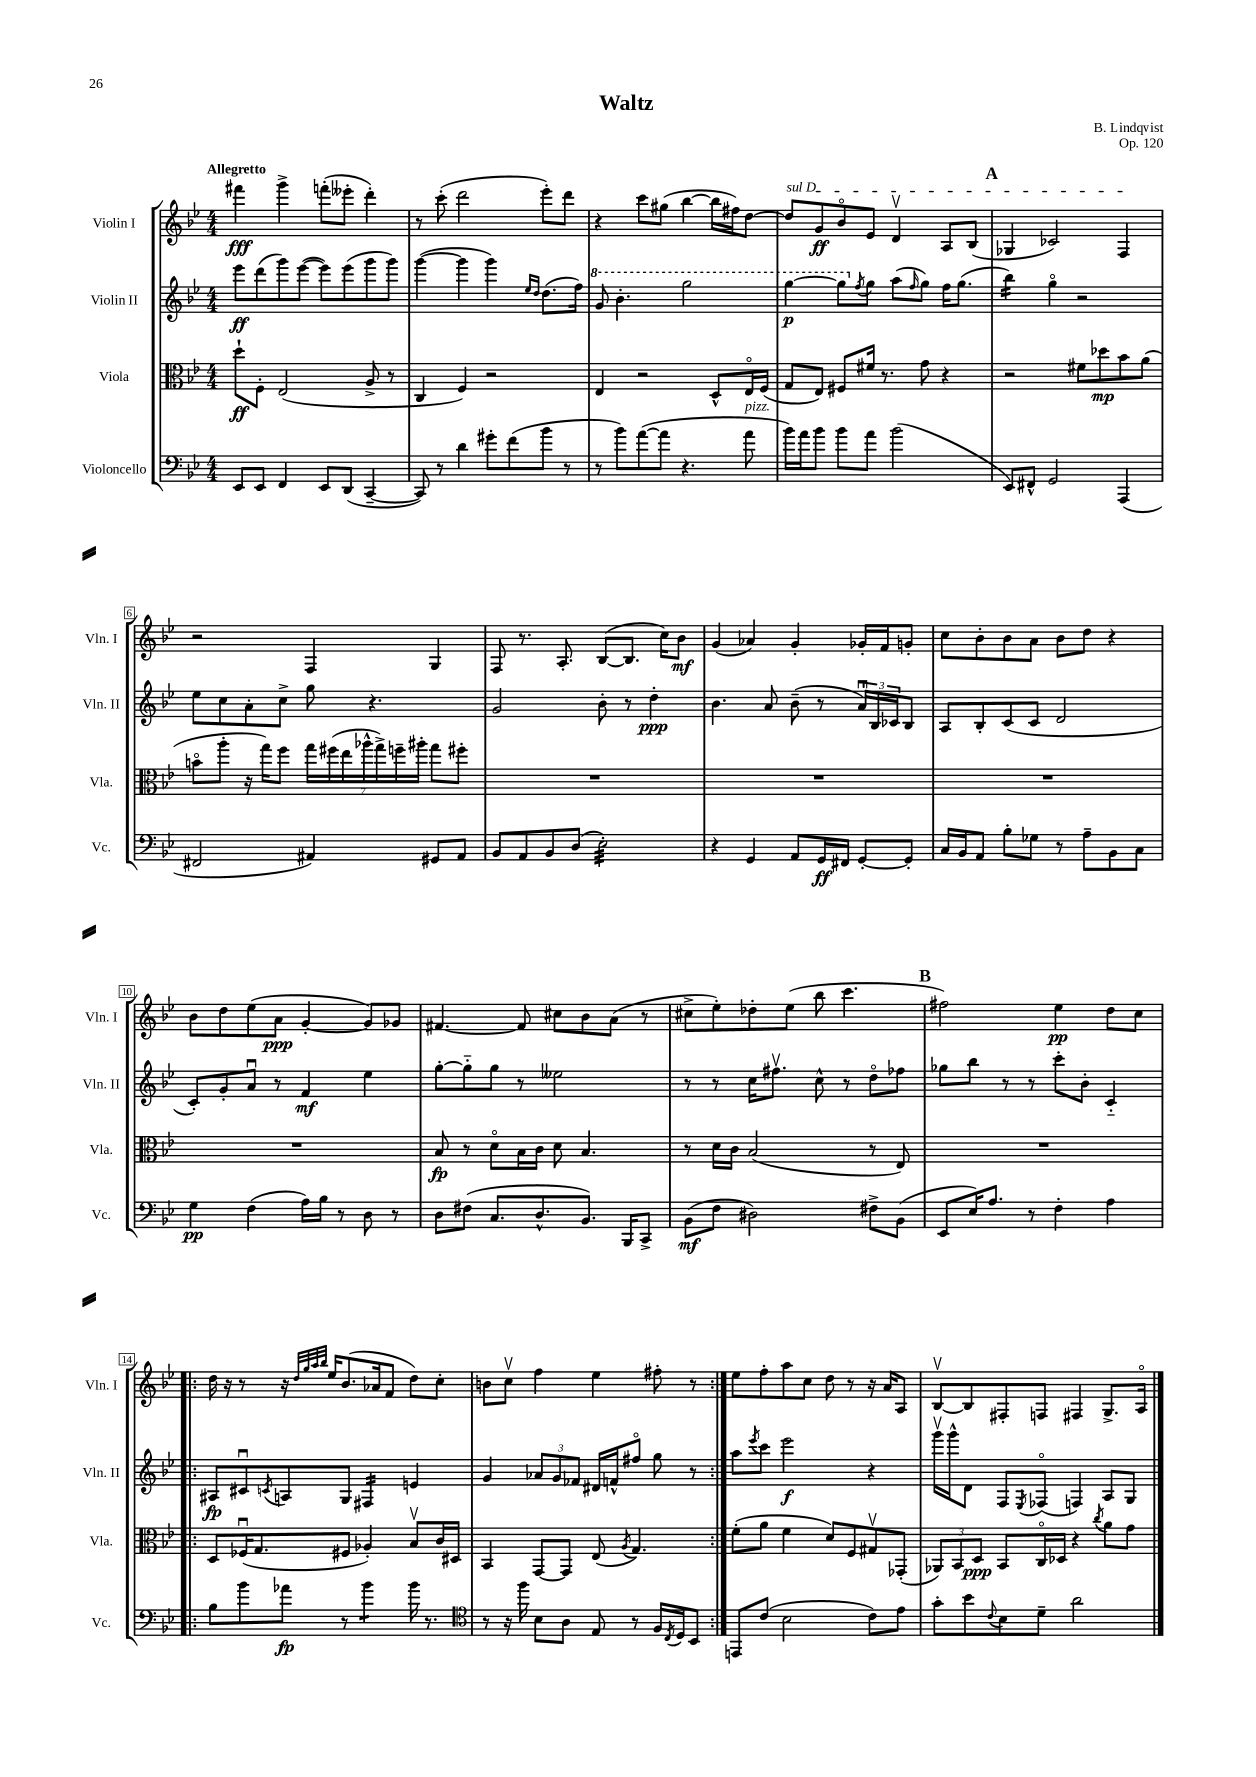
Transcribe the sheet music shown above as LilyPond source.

\header { title = "Waltz" composer = "B. Lindqvist" opus = "Op. 120" }
<<
\new StaffGroup <<
\new Staff = "s0" \with { instrumentName = "Violin I" shortInstrumentName = "Vln. I" } {
    \clef treble \key bes \major \numericTimeSignature \time 4/4 \tempo "Allegretto"
    fis'''4\fff g'''4-> f'''8-.( eeses'''8-. d'''4-.) |
    r8 c'''8-.( d'''2 ees'''8-.) d'''8 |
    r4 c'''8 gis''8( bes''4~ bes''16 fis''16) d''8~ |
    \once \override TextSpanner.bound-details.left.text = \markup { \italic "sul D" } d''8\startTextSpan g'8\ff bes'8\flageolet ees'8 d'4\upbow a8 bes8( |
    \mark \markup { \bold "A" } ges4 ces'2) f4\stopTextSpan |
    r2 f4 g4 |
    f8 r8. a8.-. bes8~( bes8. c''16) bes'8\mf |
    g'4( aes'4) g'4-. ges'16-. f'16 g'8-. |
    c''8 bes'8-. bes'8 a'8 bes'8 d''8 r4 |
    bes'8 d''8 ees''8( a'8\ppp g'4~-. g'8) ges'8 |
    fis'4.~ fis'8 cis''8 bes'8 a'8( r8 |
    cis''8-> ees''8-.) des''8-. ees''8( bes''8 c'''4. |
    \mark \markup { \bold "B" } fis''2) ees''4\pp d''8 c''8 |
    \repeat volta 2 { d''16 r16 r8 r16 \grace { d''32 g''32 a''32 bes''32 } ees''16 bes'8.( aes'16 f'8 d''8) c''8-. |
    b'8 c''8\upbow f''4 ees''4 fis''8-. r8 | }
    ees''8 f''8-. a''8 c''8 d''8 r8 r16 a'16 a8 |
    bes8~\upbow bes8 fis8-. f8 fis4 g8.-> a16\flageolet \bar "|." |
}
\new Staff = "s1" \with { instrumentName = "Violin II" shortInstrumentName = "Vln. II" } {
    \clef treble \key bes \major \numericTimeSignature \time 4/4
    ees'''8\ff d'''8( g'''8) ees'''8~( ees'''8) ees'''8( g'''8 g'''8) |
    g'''4~( g'''4 g'''4) \grace { ees''16 d''16 } d''8.( f''16) |
    \ottava #1 g''8 bes''4.-. g'''2 |
    g'''4~\p g'''8 \ottava #0 \acciaccatura { f''8 } g''8 a''8( \grace { f''16 } g''8) f''16 g''8.( |
    \mark \markup { \bold "A" } bes''4:16) g''4\flageolet r2 |
    ees''8 c''8 a'8-. c''8-> g''8 r4. |
    g'2 bes'8-. r8 d''4-.\ppp |
    bes'4. a'8 bes'8--( r8 \tuplet 3/2 { a'16\downbow) bes16 ces'16 } bes8 |
    a8 bes8-. c'8( c'8 d'2 |
    c'8-.) g'8-. a'8\downbow r8 f'4\mf ees''4 |
    g''8~-. g''8-_ g''8 r8 eeses''2 |
    r8 r8 c''16 fis''8.\upbow c''8-^ r8 d''8\flageolet fes''8 |
    \mark \markup { \bold "B" } ges''8 bes''8 r8 r8 c'''8-. bes'8-. c'4-_ |
    \repeat volta 2 { ais8\fp cis'8\downbow \acciaccatura { c'8 } a8 g8 fis4:16 e'4 |
    g'4 \tuplet 3/2 { aes'8 g'8 fes'8 } dis'16 f'16-^ fis''8\flageolet g''8 r8 | }
    a''8 \acciaccatura { ees'''8 } c'''8 ees'''2\f r4 |
    g'''16\upbow g'''16-^ d'8 f8 \acciaccatura { ees8 } fes8\flageolet( f4) a8 g8 \bar "|." |
}
\new Staff = "s2" \with { instrumentName = "Viola" shortInstrumentName = "Vla." } {
    \clef alto \key bes \major \numericTimeSignature \time 4/4
    d''8-!\ff f8-. ees2( a8-> r8 |
    c4 f4) r2 |
    ees4 r2 d8-^ ees16\flageolet f16( |
    g8 ees8) fis8 fis'16 r8. g'8 r4 |
    \mark \markup { \bold "A" } r2 fis'8 des''8\mp bes'8 a'8( |
    b'8\flageolet a''8-. r16 g''16) f''8 \tuplet 7/4 { g''16 fis''16( ees''16 aes''16-^ g''16->) f''16-- ais''16-. } g''8 fis''8-. |
    R1 |
    R1 |
    R1 |
    R1 |
    bes8\fp r8 d'8\flageolet bes16 c'16 d'8 bes4. |
    r8 d'16 c'16 bes2( r8 ees8) |
    \mark \markup { \bold "B" } R1 |
    \repeat volta 2 { d8 fes16\downbow( g8. fis8 aes4-.) bes8\upbow c'16 dis16 |
    bes,4 g,8~ g,8 ees8( \acciaccatura { a8 } g4.) | }
    f'8-.( a'8 f'4 d'8) f8 gis8\upbow ges,8-.( |
    \tuplet 3/2 { aes,8) bes,8 d8\ppp } bes,8 c16\flageolet des16 r4 \acciaccatura { c''8 } a'8 g'8 \bar "|." |
}
\new Staff = "s3" \with { instrumentName = "Violoncello" shortInstrumentName = "Vc." } {
    \clef bass \key bes \major \numericTimeSignature \time 4/4
    ees,8 ees,8 f,4 ees,8 d,8( c,4~-- |
    c,8) r8 d'4 gis'8-. f'8( bes'8 r8 |
    r8 bes'8) a'8~( a'8 r4. a'8^\markup { \italic "pizz." } |
    bes'16) a'16 bes'8 bes'8 a'8 bes'2( |
    \mark \markup { \bold "A" } ees,8) fis,8-^ g,2 a,,4( |
    fis,2 ais,4) gis,8 ais,8 |
    bes,8 a,8 bes,8 d8( ees2:32-.) |
    r4 g,4 a,8 g,16\ff fis,16 g,8~-. g,8-. |
    c16 bes,16 a,8 bes8-. ges8 r8 a8-- bes,8 c8 |
    g4\pp f4( a16) bes16 r8 d8 r8 |
    d8 fis8( c8. d8.-^ bes,8.) bes,,16 c,8-> |
    bes,8\mf( f8 dis2) fis8-> bes,8( |
    \mark \markup { \bold "B" } ees,8 ees16) a8. r8 f4-. a4 |
    \repeat volta 2 { bes8 bes'8 aes'8\fp r8 bes'4:8 bes'16 r8. |
    \clef tenor r8 r16 f''16 bes8 a8 ees8 r8 f16 \acciaccatura { c8 } d16 bes,8 | }
    e,8 c'8( bes2 c'8) ees'8 |
    g'8-. bes'8 \appoggiatura { c'8 } bes8 d'8-- a'2 \bar "|." |
}
>>
>>
\layout { \context { \Score \override BarNumber.stencil = #(make-stencil-boxer 0.1 0.3 ly:text-interface::print) } }
